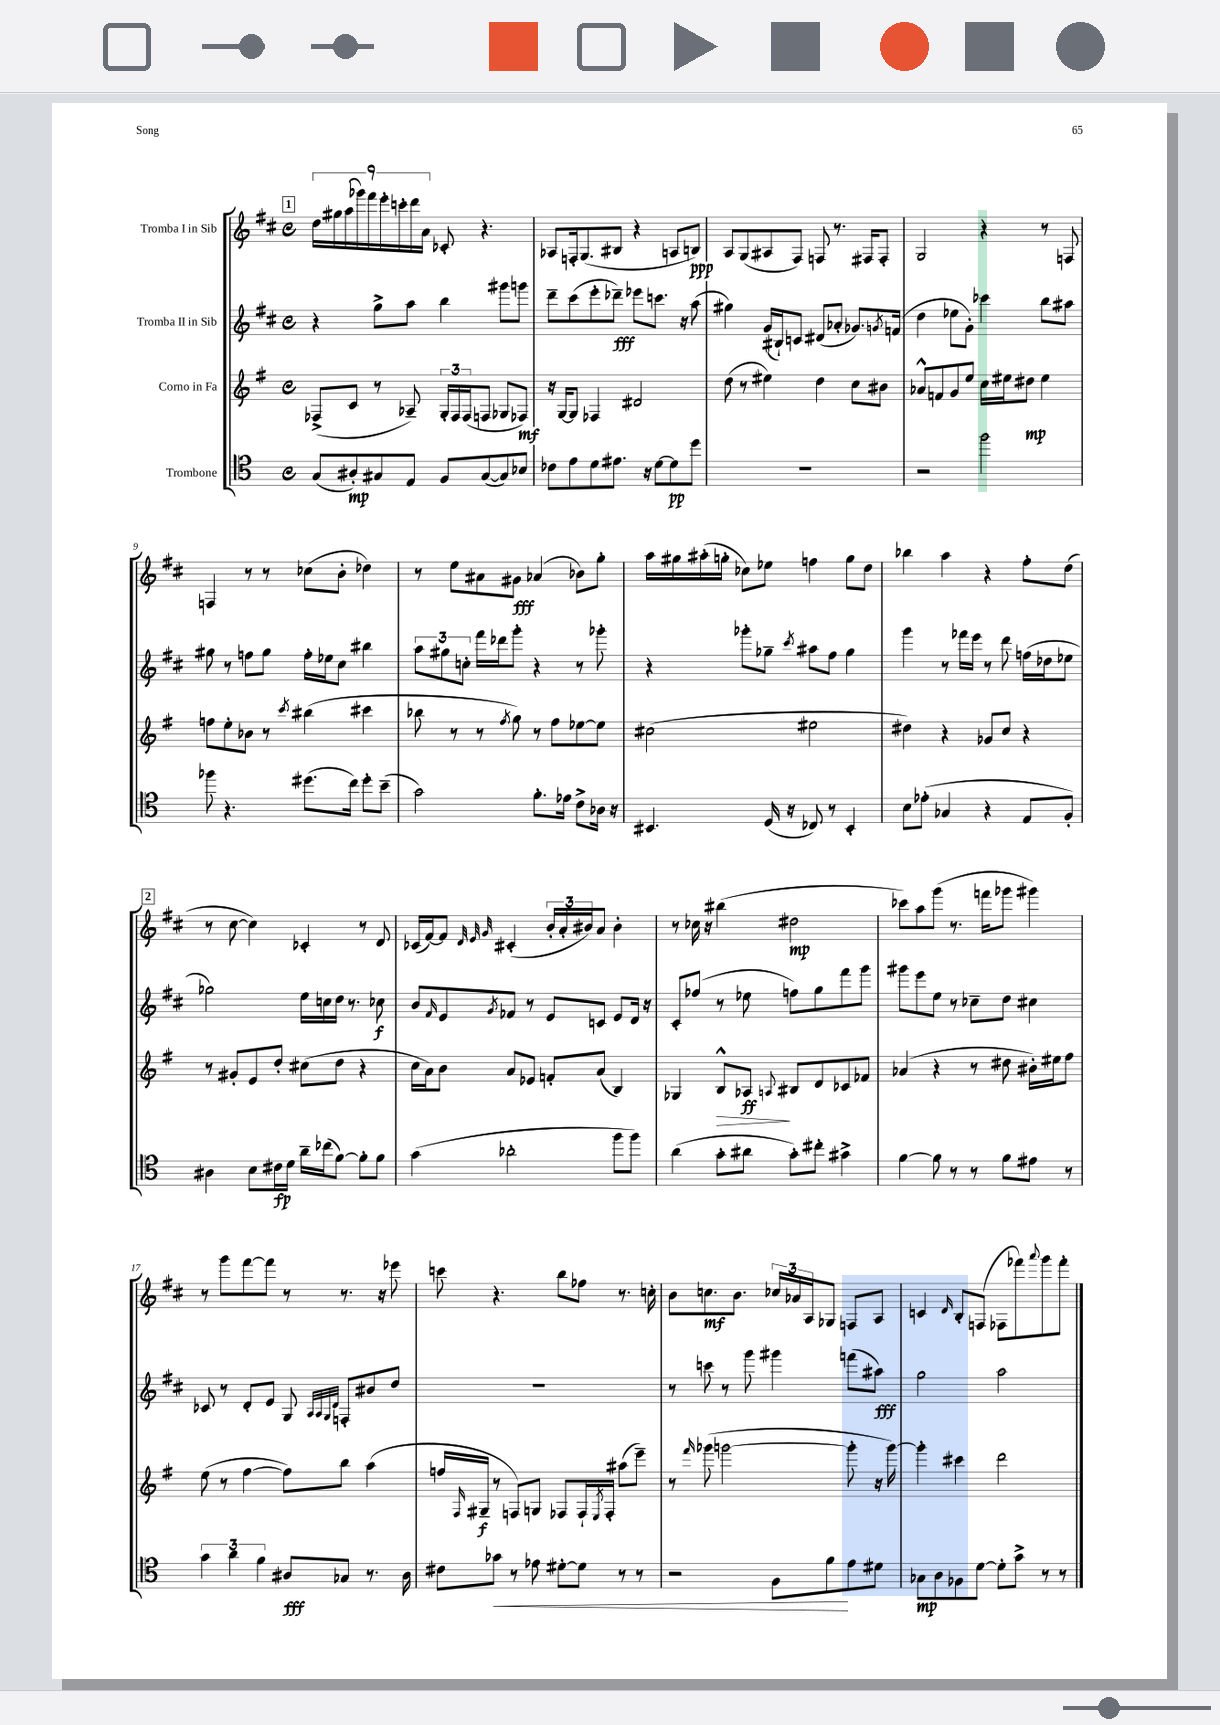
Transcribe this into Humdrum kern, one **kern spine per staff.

**kern	**dynam	**kern	**dynam	**kern	**dynam	**kern	**dynam
*part4	*part4	*part3	*part3	*part2	*part2	*part1	*part1
*staff4	*staff4	*staff3	*staff3	*staff2	*staff2	*staff1	*staff1
*I"Trombone	*	*I"Corno in Fa	*	*I"Tromba II in Sib	*	*I"Tromba I in Sib	*
*clefC4	*	*clefG2	*	*clefG2	*	*clefG2	*
*k[]	*	*k[f#]	*	*k[f#c#]	*	*k[f#c#]	*
*M4/4	*	*M4/4	*	*M4/4	*	*M4/4	*
*met(c)	*	*met(c)	*	*met(c)	*	*met(c)	*
!!LO:REH:place=s1:t=1
=5	=5	=5	=5	=5	=5	=5	=5
(8G/L	.	(8F-X^/L	.	4r	.	18dd\LL	.
.	.	.	.	.	.	18gg#X\	.
.	.	.	.	.	.	(18aa\	.
8A#X'/)	mp	8c/J	.	.	.	.	.
.	.	.	.	.	.	18ggg-X\)	.
.	.	.	.	.	.	18fff#\	.
8G#X/	.	8r	.	8gg^\L	.	.	.
.	.	.	.	.	.	18eee'\	.
.	.	.	.	.	.	18cccn'\	.
8E/J	.	8A-X~/)	.	8aa\J	.	.	.
.	.	.	.	.	.	18ddd\	.
.	.	.	.	.	.	18a\JJ	.
8F/L	.	24G'/LL	.	4bb\	.	8c-X'/	.
.	.	24F-/	.	.	.	.	.
.	.	(24F-/J	.	.	.	.	.
([8G#/	.	8Fn/J	.	.	.	4.r	.
8G#/])	.	8G-X/L	.	8ggg#X\L	.	.	.
8B-X/J	.	8F-X/J)	mf	8gggn\J	.	.	.
=6	=6	=6	=6	=6	=6	=6	=6
8c-X\L	.	16r	.	8ddd~\L	.	8A-X/L	.
.	.	[16G/KL	.	.	.	.	.
8e\	.	8G/J]	.	(8ccc#\	.	16Fn'/k	.
.	.	.	.	.	.	(8.G/	.
8d\	.	4F-X/	.	8eee'\	.	.	.
8.e#X\J	.	.	.	8ddd-X~\J)	fff	8B#X/J	.
.	.	2d#X/	.	8eee-X\L	.	4r	.
16r	.	.	.	.	.	.	.
[8d\L	.	.	.	8.cccn\J	.	.	.
8d\]	pp	.	.	.	.	8An/L	.
.	.	.	.	16r	.	.	.
8dd\J	.	.	.	(8aa\	.	8Bn/J)	ppp
=7	=7	=7	=7	=7	=7	=7	=7
1r	.	(8dd\	.	4gg#X\)	.	8A/L	.
.	.	8r	.	.	.	(8G/	.
.	.	4ee#X\)	.	(16g/LL	.	8A#X/	.
.	.	.	.	16B#X`/J)	.	.	.
.	.	.	.	8cn/J	.	8F#/J)	.
.	.	4dd\	.	(8d#X/L	.	8Fn/	.
.	.	.	.	8a-X'/J	.	8.r	.
.	.	8cc\L	.	8.g-X/L)	.	.	.
.	.	.	.	.	.	16F#X/KL	.
.	.	8b#X\J	.	.	.	8F#'/J	.
.	.	.	.	8qgn/	.	.	.
.	.	.	.	(16fn/Jk	.	.	.
=8	=8	=8	=8	=8	=8	=8	=8
2r	.	8a-X^^/L	.	4dd\	.	2G/	.
.	.	8fn/	.	.	.	.	.
.	.	8g/	.	8ee-X\L	.	.	.
.	.	8ee/J	.	8g'\J)	.	.	.
2ff\	.	16cc\LL	.	4ccc-X\	.	4r	.
.	.	16ee#X\J	.	.	.	.	.
.	.	8dd#X\J	mp	.	.	.	.
.	.	4ee#\	.	8bb\L	.	8r	.
.	.	.	.	8aa#X\J	.	8Fn/	.
!!LO:LB:g=z
=9	=9	=9	=9	=9	=9	=9	=9
8ff-X\	.	8ffn\L	.	8gg#X\	.	4Fn/	.
4.r	.	8ee'\	.	8r	.	.	.
.	.	8b-X\J	.	8ffn\L	.	8r	.
.	.	8r	.	8gg#\J	.	8r	.
.	.	8qccc/	.	.	.	.	.
(8.dd#X\L	.	(4bb#X\	.	16ff'\LL	.	(8cc-X\L	.
.	.	.	.	16ee-X\J	.	.	.
.	.	.	.	8cc#\J	.	8b'\J	.
16cc\Jk)	.	.	.	.	.	.	.
8dd#'\L	.	4ccc#X\	.	4bb#X\	.	4dd-X\)	.
(8b~\J	.	.	.	.	.	.	.
=10	=10	=10	=10	=10	=10	=10	=10
2g\)	.	8bb-X\	.	12aa\L	.	8r	.
.	.	.	.	12gg#X\	.	.	.
.	.	8r	.	.	.	8ee\L	.
.	.	.	.	12ccn'\J	.	.	.
.	.	8r	.	16fff#\LL	.	8a#X\	.
.	.	.	.	16ddd-X\J	.	.	.
.	.	8qff#/	.	.	.	.	.
.	.	8gg\)	.	8ggg'\J	.	8g#X\J	fff
8.f'\L	.	8r	.	4r	.	(4a-X/	.
.	.	8ff#\L	.	.	.	.	.
16e-X\Jk	.	.	.	.	.	.	.
8c^\L	.	[8ee-X\	.	8r	.	8b-X\L)	.
16A-X\Jk	.	8ee-\J]	.	8ggg-X'\	.	8gg'\J	.
16r	.	.	.	.	.	.	.
=11	=11	=11	=11	=11	=11	=11	=11
4.BB#X/	.	(2cc#X\	.	4r	.	16aa\LL	.
.	.	.	.	.	.	16gg#X\	.
.	.	.	.	.	.	(16aa#X'\	.
.	.	.	.	.	.	16ggn'\JJ	.
.	.	.	.	8ggg-X'\L	.	8cc-X\L)	.
(16D/	.	.	.	8gg-X~\J	.	8ee-X\J	.
16r	.	.	.	.	.	.	.
.	.	.	.	8qccc#/	.	.	.
8C-X/)	.	2ee#X\	.	8aa#X\L	.	4ffn\	.
8r	.	.	.	8ff#\J	.	.	.
4BB#'/	.	.	.	4gg-\	.	8gg\L	.
.	.	.	.	.	.	8dd\J	.
=12	=12	=12	=12	=12	=12	=12	=12
8B\L	.	4dd#X\)	.	4ggg\	.	4bb-X\	.
(8e-X'\J	.	.	.	.	.	.	.
4G-X/	.	4r	.	8r	.	4aa\	.
.	.	.	.	16fff-X\LL	.	.	.
.	.	.	.	16eee\JJ	.	.	.
4r	.	8g-X/L	.	8r	.	4r	.
.	.	8cc/J	.	8ddd\	.	.	.
8E/L	.	4r	.	(16ffn\LL	.	8ff#'\L	.
.	.	.	.	16dd-X\J	.	.	.
8F'/J)	.	.	.	8ee-X\J	.	(8dd\J	.
!!LO:LB:g=z
!!LO:REH:place=s1:t=2
=13	=13	=13	=13	=13	=13	=13	=13
4A#X\	.	8r	.	2gg-X\)	.	8r	.
.	.	8g#X'/L	.	.	.	[8cc#\	.
8B\L	.	8e/	.	.	.	4cc#\])	.
16c#X\L	fp	8dd'/J	.	.	.	.	.
16d\JJ	.	.	.	.	.	.	.
16a~\LL	.	(8cc#X\L	.	16ee\LL	.	4c-X'/	.
(16cc-X\J	.	.	.	16ccn\	.	.	.
[8f\J)	.	8dd\J	.	16dd\JJ	.	.	.
.	.	.	.	8.r	.	.	.
8f'\L]	.	4r	.	.	.	8r	.
8f\J	.	.	.	8cc-X\	f	8d/	.
=14	=14	=14	=14	=14	=14	=14	=14
(4g\	.	16cc\LL	.	8b/L	.	(16c-X/LL	.
.	.	16a\J)	.	.	.	[16f#/J)	.
.	.	.	.	16qqf#/	.	.	.
.	.	8b\J	.	8e/	.	8f#/J]	.
.	.	.	.	.	.	32qqd/	.
.	.	.	.	.	.	32qqe/	.
.	.	.	.	8qg/	.	32qqg/	.
2a-X'\	.	8a/L	.	8f-X/J	.	(4c#X'/	.
.	.	8e-X/J	.	8r	.	.	.
.	.	8fn'/L	.	8e/L	.	24b'/LL	.
.	.	.	.	.	.	24a'/	.
.	.	.	.	.	.	24b#X/J)	.
.	.	(8a/J	.	8cn/J	.	8a/J	.
8ff\L	.	4B/)	.	8e/L	.	4b#'\	.
8ff\J)	.	.	.	16d/Jk	.	.	.
.	.	.	.	16r	.	.	.
=15	=15	=15	=15	=15	=15	=15	=15
(4a\	.	4G-X/	.	8c#'/L	.	8r	.
.	.	.	.	(8ff-X/J	.	16cc-X\	.
.	.	.	.	.	.	16r	.
!	!	!	!LO:HP:b	!	!	!	!
8g'\L	.	8B^^/L	>	8r	.	(4bb#X\	.
8a#X\J	.	8A-X/J	ff	8ee-X\	.	.	.
.	.	8qqAn/	.	.	.	.	.
8g'\L)	.	8B#X/L	]	8ffn\L)	.	2dd#X\	mp
8cc#X'\J	.	8d/	.	8gg\	.	.	.
4g#X^\	.	8c-X/	.	8fff#\	.	.	.
.	.	8f-X/J	.	8ggg\J	.	.	.
=16	=16	=16	=16	=16	=16	=16	=16
[4f\	.	(4a-X/	.	8ggg#X\L	.	8ccc-X\L)	.
.	.	.	.	8eee\	.	8aa\	.
8f\]	.	4r	.	8ee\J	.	(8ggg\J	.
8r	.	.	.	8r	.	8.r	.
8r	.	8r	.	8cc-X~\L	.	.	.
.	.	.	.	.	.	16fffn\KL	.
8f\L	.	8dd#X\	.	8dd\J	.	8ggg-X\J	.
8e#X\J	.	16b#X'\LL)	.	4cc#X\	.	4ggg#X\)	.
.	.	16ee#X\J	.	.	.	.	.
8r	.	8ff#\J	.	.	.	.	.
!!LO:LB:g=z
=17	=17	=17	=17	=17	=17	=17	=17
6g\	.	(8ee\	.	8c-X/	.	8r	.
.	.	8r	.	8r	.	8ggg\L	.
6a\	.	.	.	.	.	.	.
.	.	[4ff#\	.	8d'/L	.	[8fff#\	.
6f\	.	.	.	.	.	.	.
.	.	.	.	8e/J	.	8fff#\J]	.
8A#X/L	fff	8ff#\L])	.	8G/	.	8r	.
.	.	.	.	32qqA/LLL	.	.	.
.	.	.	.	32qqA/	.	.	.
.	.	.	.	32qqG/	.	.	.
.	.	.	.	32qqd/JJJ	.	.	.
8G-X/J	.	8bb\J	.	8Fn'/L	.	8.r	.
8.r	.	(4aa\	.	8b#X/	.	.	.
.	.	.	.	.	.	16r	.
.	.	.	.	8dd/J	.	8eee-X\	.
16A#\	.	.	.	.	.	.	.
=18	=18	=18	=18	=18	=18	=18	=18
8c#X\L	.	16ffn/LL	.	1r	.	8cccn\	.
.	.	16qqF#/	.	.	.	.	.
.	.	16G#X~/JJ	f	.	.	.	.
!	!LO:HP:b	!	!	!	!	!	!
8g-X\J	<	8r	.	.	.	4.r	.
8r	.	8Fn/L)	.	.	.	.	.
8e-X\	.	8Gn/J	.	.	.	.	.
[8d#X'\L	.	8F-X/L	.	.	.	8bb\L	.
8d#\J]	.	16F-`/L	.	.	.	8ff-X\J	.
.	.	8qE/	.	.	.	.	.
.	.	16F-'/JJ	.	.	.	.	.
8r	.	(8aa#X\L	.	.	.	8.r	.
8r	.	8eee~\J)	.	.	.	.	.
.	.	.	.	.	.	16ccn'\	.
=19	=19	=19	=19	=19	=19	=19	=19
2r	.	8r	.	8r	.	8b\L	.
.	.	16qqfff#/	.	.	.	.	.
.	.	(8ggg-X\	.	8cccn\	.	8.ccn\	mf
.	.	[2gggn\	.	8r	.	.	.
.	.	.	.	.	.	8.b\J	.
.	.	.	.	8ggg\	.	.	.
8F\L	.	.	.	4ggg#X\	.	24cc-X/LL	.
.	.	.	.	.	.	24a-X/	.
.	.	.	.	.	.	24A/J	.
8f\	.	.	.	.	.	8G-X/J	.
8e\	[	8ggg'\]	.	(8fffn\L	.	8Fn/L	.
8d#X\J	.	16r	.	8aa#X\J)	fff	8A/J	.
.	.	[16ggg\)	.	.	.	.	.
=20	=20	=20	=20	=20	=20	=20	=20
8G-X\L	mp	4ggg'\]	.	2gg\	.	4cn/	.
8A\	.	.	.	.	.	.	.
.	.	.	.	.	.	16qqd/	.
8F-X\	.	4ccc#X\	.	.	.	8B'/L	.
[8d\J	.	.	.	.	.	(8Fn/J	.
8d'\L]	.	2ddd\	.	2aa\	.	8F-X\L	.
8g^\J	.	.	.	.	.	8fff-X\)	.
.	.	.	.	.	.	8qqaaa/	.
8r	.	.	.	.	.	8ggg\	.
8r	.	.	.	.	.	8fff-'\J	.
==	==	==	==	==	==	==	==
*-	*-	*-	*-	*-	*-	*-	*-
